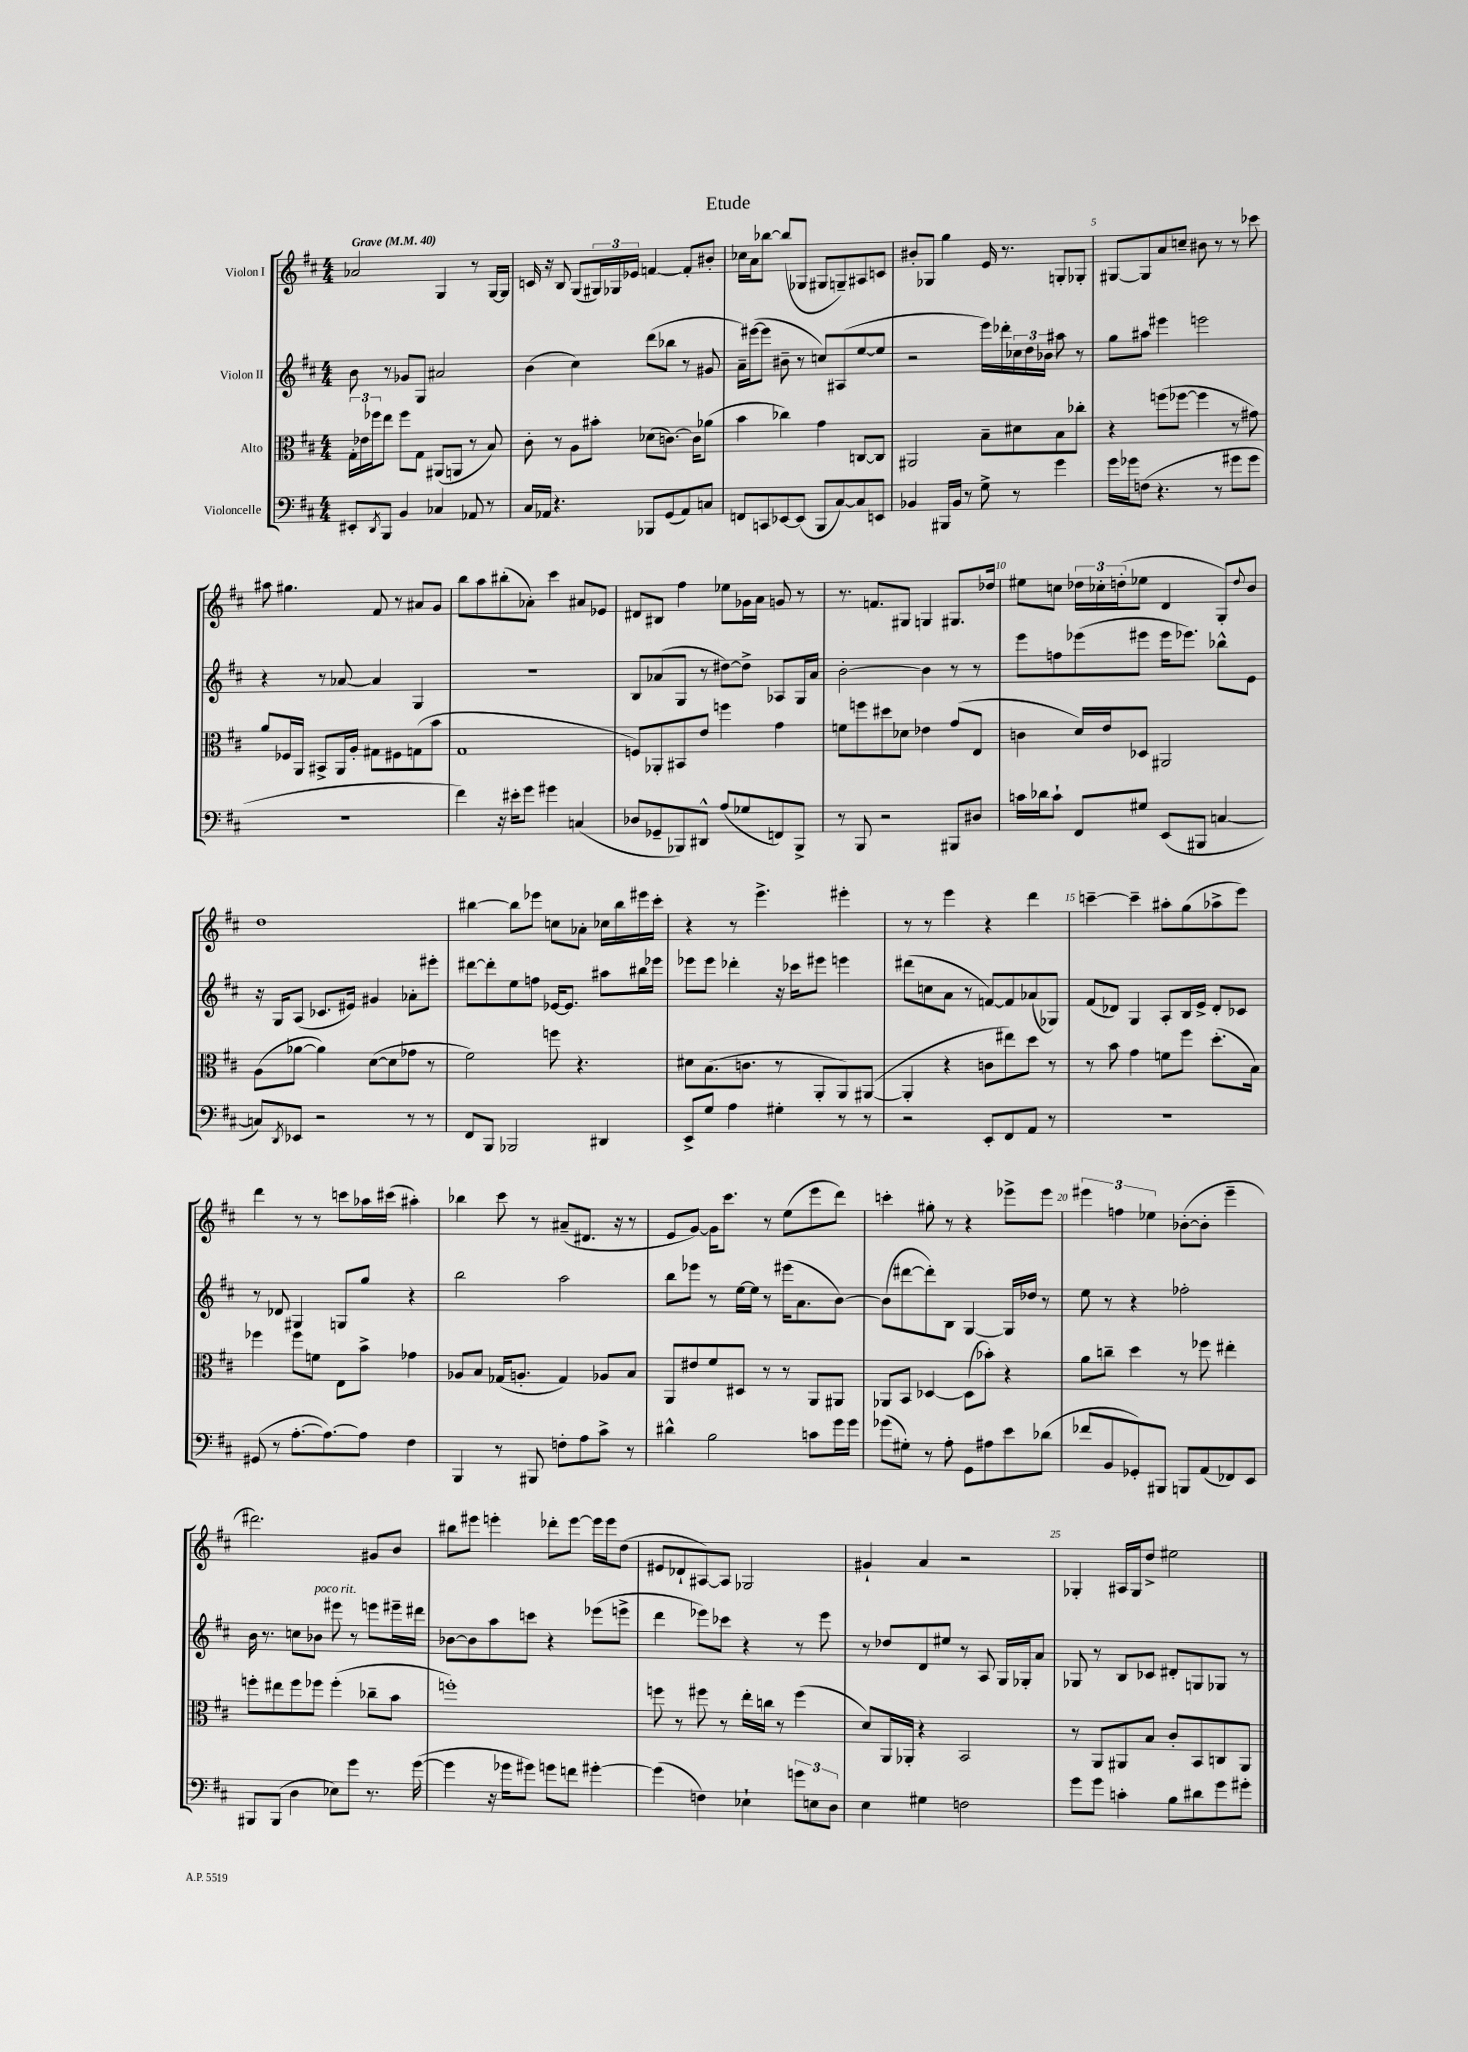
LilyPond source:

\header { title = "Etude" }
<<
\new StaffGroup <<
\new Staff = "s0" \with { instrumentName = "Violon I" } {
    \clef treble \key d \major \numericTimeSignature \time 4/4 \tempo "Grave" 4 = 40
    aes'2 g4 r8 g16~ g16 |
    c'16 r16 b8 g8( \tuplet 3/2 { gis16) ges16 ees'16 } f'4~ f'8-. bis'8-. |
    ces''16 a'16 bes''8~ bes''8( ges8 gis8 g8--) ais8 c'8 |
    bis'8-. ges8 g''4 e'16 r8. g8-. ges8-. |
    gis8~ gis8 a'8 c''8-- bis'8 r8 r8 ces'''8 |
    ais''8 gis''4. fis'8 r8 ais'8 g'8 |
    b''8 a''8 bis''8-.( aes'8-.) cis'''4 ais'8 ees'8 |
    dis'8 bis8 fis''4 ees''8 ges'16 a'16 g'8 r8 |
    r8. f'8. gis8 g4 gis8. des''16 |
    eis''8 c''8 \tuplet 3/2 { des''16 ces''16-. d''16-.( } ees''8 d'4 g8-.) \appoggiatura { d''8 } b'8 |
    d''1 |
    bis''4~ bis''8 ees'''8 c''8 aes'8-. ces''16 bis''16 eis'''16 cis'''16-. |
    r4 r8 e'''4.-> eis'''4-. |
    r8 r8 e'''4 r4 d'''4 |
    c'''4~-- c'''4-- ais''8-. g''8( aes''8-> e'''8) |
    d'''4 r8 r8 c'''8 aes''16 cis'''16( ais''4-.) |
    bes''4 cis'''8 r8 ais'8--( dis'8. r16 r8 |
    e'8 g'8~) g'16 cis'''8. r8 e''8( e'''8 d'''8) |
    c'''4-. gis''8-. r8 r4 ees'''8-> ees'''8 |
    \tuplet 3/2 { eis'''4 f''4 ees''4 } bes'8~-.( bes'8-. eis'''4-- |
    dis'''2.) gis'8 b'8 |
    bis''8 eis'''8 e'''4-. des'''8-. e'''8~ e'''16 e'''16 d''8( |
    eis'8 des'8-! ais8~) ais8 ges2 |
    gis'4-! a'4 r2 |
    ges4-. ais16 ges16 d''8-> eis''2 \bar "|." |
}
\new Staff = "s1" \with { instrumentName = "Violon II" } {
    \clef treble \key d \major \numericTimeSignature \time 4/4
    b'8 r8 ges'8 g8 ais'2 |
    b'4( cis''4) d'''8( bes''8 r8 gis'8 |
    a'16--) eis'''16~( eis'''8 bis'8-- r8 c''8) ais8( e''8~ e''8 |
    r2 e'''16) des'''16-. \tuplet 3/2 { ces''16 d''16 bes'16 } ais''8 r8 |
    g''8 ais''8 eis'''4 e'''2 |
    r4 r8 aes'8~ aes'4 g4 |
    r1 |
    b8 aes'8( g8 r8 dis''8~) dis''8-> aes8 g16 aes'16 |
    b'2~-. b'4 r8 r8 |
    e'''8 f''8 ees'''8( eis'''8 eis'''16 ees'''8.) bes''8-^ e'8 |
    r16 g16 a8( ces'8. eis'16) gis'4 aes'8-. eis'''8-. |
    dis'''8~ dis'''8-. e''8 f''8 ees'16~ ees'8. ais''8 bis''16 ees'''16 |
    ees'''8 ees'''8 des'''4-. r16 ces'''16 eis'''8 e'''4 |
    dis'''8( c''8 a'8 r8 f'8~) f'8 aes'8( ges8) |
    fis'8( des'8) g4 a8-. b16 e'16-> des'8-. ces'8 |
    r8 des'8 gis4 g8 g''8 r4 |
    b''2 a''2 |
    b''8 ees'''8 r8 e''16~ e''16 r8 eis'''16( a'8. b'8~) |
    b'8( dis'''8~ dis'''8-.) b8 g4~ g16 des''16 r8 |
    e''8 r8 r4 fes''2-. |
    b'16 r8. c''8 bes'8^\markup { \italic "poco rit." } eis'''8 r8 e'''8 eis'''16-- dis'''16 |
    bes'8~ bes'8 a''8 c'''8 r4 ees'''8( e'''8-> |
    d'''4 ees'''8) ces'''8 r4 r8 ees'''8 |
    r8 des''8 d'8 eis''8 r8 a8 g16 ges16-. a'8 |
    ges8 r8 b8 ces'8 dis'8-. g8 ges8 r8 \bar "|." |
}
\new Staff = "s2" \with { instrumentName = "Alto" } {
    \clef alto \key d \major \numericTimeSignature \time 4/4
    \tuplet 3/2 { g16-. ees'16 fes''16 } e''8 fes''8 g8 ais,8( a,8 r8 b8) |
    cis'8-. r8 a8 bis'8-. des'8( c'8.~) c'16 aes'8( |
    b'4 ces''4) g'4 c8~ c8 |
    ais,2 b8-- dis'8 b8 ces''8-. |
    r4 f''8( fes''8~ fes''4 r8 gis'8) |
    a'8 fes16 a,16 bis,8-> a,16 a16-. gis8 fis8 g8( b'8 |
    g1 |
    f8) aes,8-. bis,8 e'8 f''4 g'4 |
    f'8 f''8 dis''8 des'8 ees'4 g'8( e8 |
    c'4 d'16) e'16 des8 ais,2 |
    a8( aes'8~ aes'4) d'8~( d'8 ges'8 r8 |
    fis'2) f''8 r4. |
    dis'8 b8.( c'8. r8 a,8-. a,8) ais,8~( |
    ais,4-. r4 c'8 eis''8) d''8 r8 |
    r8 b'8 g'4 f'8 fis''8 d''8.-.( b16) |
    fes''4 fes''8 f'8 e8 b'8-> ges'4 |
    aes8 b8 ges16( a8.-. ges4) aes8 b8 |
    a,8 eis'8 fis'8 dis8 r8 r8 a,8 ais,8 |
    aes,8 b,8 des4~ des8( bes'8-.) r4 |
    a'8 c''8-- d''4 r8 fes''8 eis''4-. |
    f''8-. eis''8 f''8 fes''8 fes''4-.( ces''8-- b'8 |
    f''1-.) |
    f''8 r8 fis''8 r8 e''16-. c''16 r8 fis''4( |
    d'8) a,16 aes,16-. r4 b,2 |
    r8 a,8 ais,8 b8 cis'8-. b,8 c8 ais,8 \bar "|." |
}
\new Staff = "s3" \with { instrumentName = "Violoncelle" } {
    \clef bass \key d \major \numericTimeSignature \time 4/4
    eis,8-. \acciaccatura { d,8 } b,,8 b,4 ces4 aes,8 r8 |
    cis16 aes,16 r4. bes,,8 g,8( aes,8) c8 |
    f,8 c,8 ees,8~ ees,8( b,,8 cis8~) cis8 e,8 |
    bes,4 bis,,16 bes,16 r8 g8-> r8 g'4 |
    g'16 ges'16 f8( r4. r8 gis'8 gis'8 |
    r1 |
    fis'4) r16 eis'16-. g'8 gis'4 c4( |
    des8 ges,8-- bes,,8) dis,8-^ a8( ges8 f,8) bes,,8-> |
    r8 b,,8 r2 bis,,8 dis8 |
    c'16 des'16 c'8-! fis,8 gis8 e,8( bis,,8 c4~ |
    c8) \acciaccatura { d,8 } ees,8 r2 r8 r8 |
    fis,8 b,,8 bes,,2 dis,4 |
    e,8-> g8 a4 gis4-. r8 r8 |
    r2 e,8-. fis,8 a,8 r8 |
    R1 |
    gis,8( r8 a8.~-. a8.~) a8 fis4 |
    b,,4 r8 bis,,8 f8-. a8 cis'8-> r8 |
    dis'4-^ b2 c'8 g'16 g'16 |
    ges'8( gis8-.) r8 a8-. g,8 ais8 e'8 des'8( |
    fes'8 b,8 ges,8-.) bis,,8 b,,8 a,8( fes,8) e,8 |
    bis,,8 bis,,8( d4 ees8) g'8 r8. g'16~( |
    g'4 r16 ges'16 gis'8) g'8 f'8 gis'4~-. |
    gis'4( f4) ees4-! \tuplet 3/2 { g'8 e8 d8 } |
    e4 gis4 f2 |
    g'8 g'8 c'4-. b8 dis'8 g'8 gis'8-. \bar "|." |
}
>>
>>
\layout { \context { \Score \override BarNumber.break-visibility = ##(#f #t #t) barNumberVisibility = #(every-nth-bar-number-visible 5) } }
